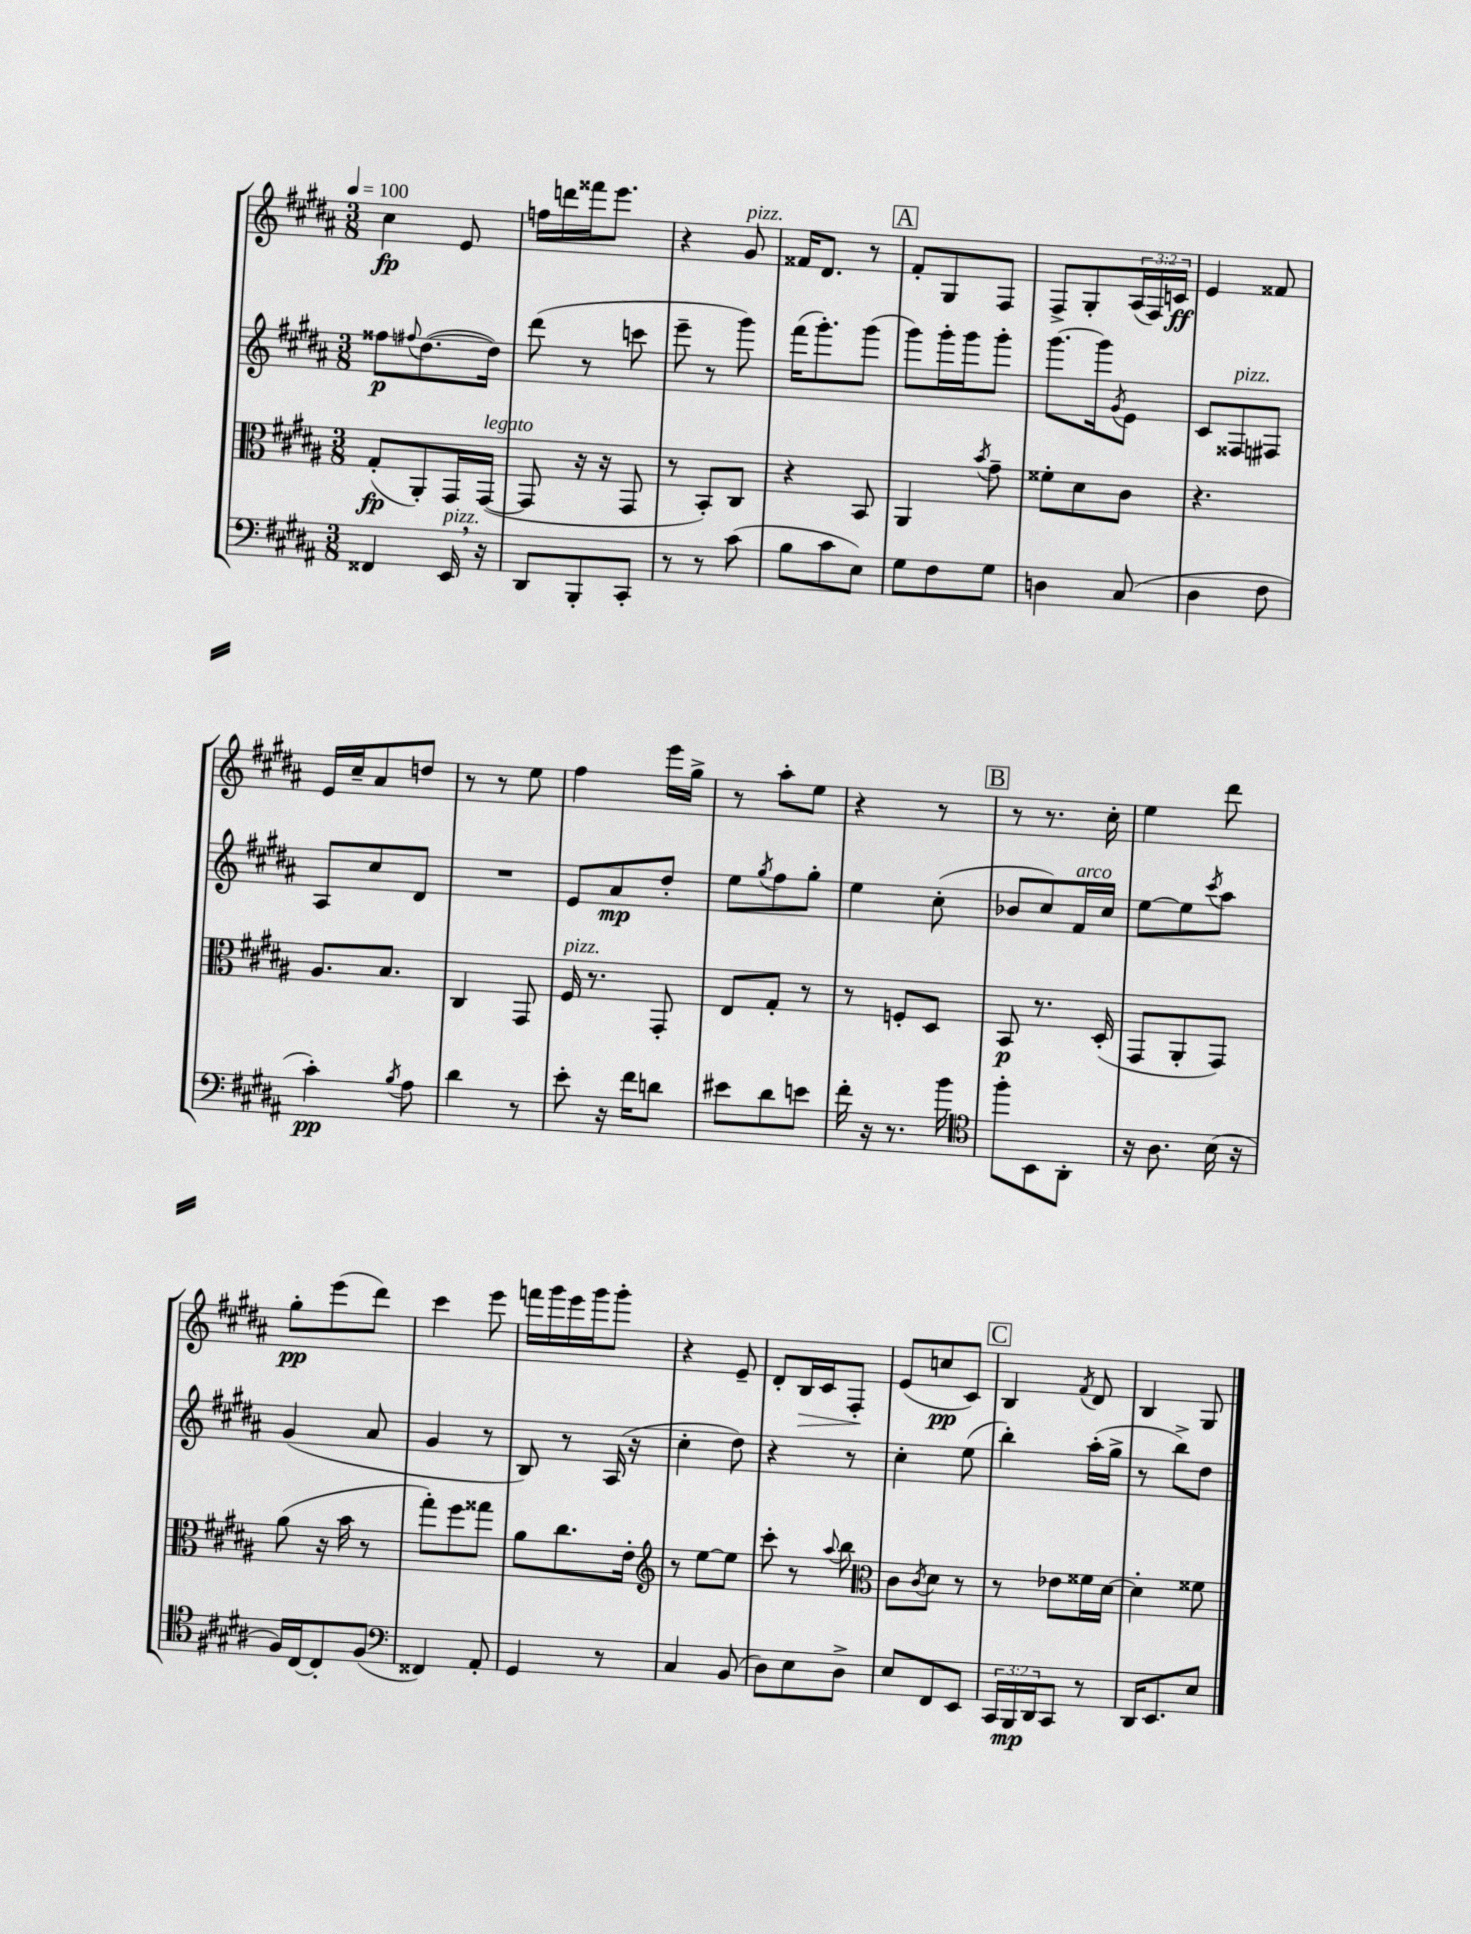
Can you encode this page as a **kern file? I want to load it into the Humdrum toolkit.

**kern	**dynam	**kern	**dynam	**kern	**dynam	**kern	**dynam
*part4	*part4	*part3	*part3	*part2	*part2	*part1	*part1
*staff4	*staff4	*staff3	*staff3	*staff2	*staff2	*staff1	*staff1
*clefF4	*	*clefC3	*	*clefG2	*	*clefG2	*
*k[f#c#g#d#a#]	*	*k[f#c#g#d#a#]	*	*k[f#c#g#d#a#]	*	*k[f#c#g#d#a#]	*
*M3/8	*	*M3/8	*	*M3/8	*	*M3/8	*
*MM100	*	*MM100	*	*MM100	*	*MM100	*
=1	=1	=1	=1	=1	=1	=1	=1
4FF##X/	.	(8G#'/L	fp	8ff##X\L	p	4cc#\	fp
.	.	.	.	8qqff#X/	.	.	.
.	.	8AA#'/)	.	([8.dd#\	.	.	.
!LO:TX:a:i:t=pizz.	!	!	!	!	!	!	!
16EE,/	.	16GG#/L	.	.	.	8e/	.
!	!	!LO:TX:a:i:t=legato	!	!	!	!	!
16r	.	([16GG#/JJ	.	16dd#\Jk])	.	.	.
=2	=2	=2	=2	=2	=2	=2	=2
8DD#/L	.	8GG#/]	.	(8ddd#\	.	16ffn\LL	.
.	.	.	.	.	.	16dddn\	.
8BBB'/	.	16r	.	8r	.	16fff##X\J	.
.	.	16r	.	.	.	8.eee\J	.
8CC#'/J	.	8GG#/	.	8cccn\	.	.	.
=3	=3	=3	=3	=3	=3	=3	=3
8r	.	8r	.	8eee~\	.	4r	.
8r	.	8BB'/L)	.	8r	.	.	.
!	!	!	!	!	!	!LO:TX:a:i:t=pizz.	!
(8c#\	.	8C#/J	.	8ggg#\)	.	8g#/	.
=4	=4	=4	=4	=4	=4	=4	=4
8B\L	.	4r	.	(16fff#\KL	.	16f##X/KL	.
.	.	.	.	8.ggg#'\)	.	8.d#/J	.
8c#\	.	.	.	.	.	.	.
8E\J)	.	8BB/	.	(8ggg#\J	.	8r	.
!!LO:REH:place=s1:t=A
=5	=5	=5	=5	=5	=5	=5	=5
8G#\L	.	4AA#/	.	8ggg#\L)	.	8f#'/L	.
8F#\	.	.	.	16ggg#'\L	.	8G#/	.
.	.	.	.	16ggg#\J	.	.	.
.	.	8qb/	.	.	.	.	.
8G#\J	.	8g#~\	.	8ggg#'\J	.	8F#/J	.
=6	=6	=6	=6	=6	=6	=6	=6
4Dn\	.	8f##X'\L	.	[8.ggg#\L	.	8F#^/L	.
.	.	8d#\	.	.	.	8G#'/	.
.	.	.	.	16ggg#\k]	.	.	.
.	.	.	.	8qg#/	.	.	.
(8C#/	.	8c#\J	.	8e\J	.	(24A#/L	.
.	.	.	.	.	.	24F#/)	.
.	.	.	.	.	.	24cn/JJ	ff
=7	=7	=7	=7	=7	=7	=7	=7
4D#\	.	4.r	.	8c#/L	.	4e/	.
!	!	!	!	!LO:TX:a:i:t=pizz.	!	!	!
.	.	.	.	8F##X/	.	.	.
8F#\	.	.	.	8F#X/J	.	8f##X/	.
!!LO:LB:g=z
=8	=8	=8	=8	=8	=8	=8	=8
4c#'\)	pp	8.A#/L	.	8A#/L	.	16e/LL	.
.	.	.	.	.	.	16cc#~/J	.
.	.	.	.	8cc#/	.	8a#/	.
.	.	8.B/J	.	.	.	.	.
8qB/	.	.	.	.	.	.	.
8A#\	.	.	.	8d#/J	.	8ddn/J	.
=9	=9	=9	=9	=9	=9	=9	=9
4d#\	.	4C#/	.	4.r	.	8r	.
.	.	.	.	.	.	8r	.
8r	.	8GG#/	.	.	.	8ee\	.
=10	=10	=10	=10	=10	=10	=10	=10
!	!	!LO:TX:a:i:t=pizz.	!	!	!	!	!
8e'\	.	16F#/	.	8e/L	.	4ff#\	.
.	.	8.r	.	.	.	.	.
16r	.	.	.	8a#/	mp	.	.
16f#\KL	.	.	.	.	.	.	.
8dn\J	.	8GG#'/	.	8dd#'/J	.	16eee\LL	.
.	.	.	.	.	.	16gg#^\JJ	.
=11	=11	=11	=11	=11	=11	=11	=11
8e#X\L	.	8E/L	.	8ee\L	.	8r	.
.	.	.	.	8qgg#/	.	.	.
8d#\	.	8G#'/J	.	8ff#\	.	8aa#'\L	.
8en\J	.	8r	.	8gg#'\J	.	8ee\J	.
=12	=12	=12	=12	=12	=12	=12	=12
16f#'\	.	8r	.	4ee\	.	4r	.
16r	.	.	.	.	.	.	.
8.r	.	8Fn'/L	.	.	.	.	.
.	.	8D#/J	.	(8cc#'\	.	8r	.
16b\	.	.	.	.	.	.	.
!!LO:REH:place=s1:t=B
=13	=13	=13	=13	=13	=13	=13	=13
*clefC4	*	*	*	*	*	*	*
8ff#'\L	.	8BB/	p	8b-X/L	.	8r	.
8BB\	.	8.r	.	8cc#/)	.	8.r	.
!	!	!	!	!LO:TX:a:i:t=arco	!	!	!
8AA#'\J	.	.	.	16f#/L	.	.	.
.	.	(16D#'/	.	16cc#/JJ	.	16cc#'\	.
=14	=14	=14	=14	=14	=14	=14	=14
16r	.	8GG#/L	.	[8ee\L	.	4ee\	.
8.A#\	.	.	.	.	.	.	.
.	.	8AA#'/	.	8ee\]	.	.	.
.	.	.	.	8qccc#/	.	.	.
(16B\	.	8GG#/J)	.	8aa#\J	.	8ddd#\	.
16r	.	.	.	.	.	.	.
!!LO:LB:g=z
=15	=15	=15	=15	=15	=15	=15	=15
16F#/LL)	.	(8a#\	.	(4g#/	.	8gg#'\L	pp
[16C#/J	.	.	.	.	.	.	.
8C#'/]	.	16r	.	.	.	(8eee\	.
.	.	16b\	.	.	.	.	.
(8F#/J	.	8r	.	8a#/	.	8ddd#\J)	.
=16	=16	=16	=16	=16	=16	=16	=16
*clefF4	*	*	*	*	*	*	*
4FF##X/)	.	8gg#'\L)	.	4g#/	.	4ccc#\	.
.	.	8ff#\	.	.	.	.	.
8AA#'/	.	8gg##X\J	.	8r	.	8eee\	.
=17	=17	=17	=17	=17	=17	=17	=17
4GG#/	.	8a#\L	.	8B/)	.	16fffn\LL	.
.	.	.	.	.	.	16ggg#\	.
.	.	8.cc#\	.	8r	.	16eee\	.
.	.	.	.	.	.	16ggg#\J	.
8r	.	.	.	(16A#/	.	8ggg#'\J	.
.	.	16e'\Jk	.	16r	.	.	.
=18	=18	=18	=18	=18	=18	=18	=18
*	*	*clefG2	*	*	*	*	*
4C#/	.	8r	.	4cc#'\	.	4r	.
.	.	[8ee\L	.	.	.	.	.
(8BB/	.	8ee\J]	.	8dd#\)	.	8e~/	.
=19	=19	=19	=19	=19	=19	=19	=19
8D#\L)	.	8ccc#'\	.	4r	.	8d#'/L	.
!	!	!	!	!	!	!	!LO:HP:b
8E\	.	8r	.	.	.	16B/L	>
.	.	.	.	.	.	16c#/J	.
.	.	8qqaa#/	.	.	.	.	.
8D#^\J	.	8bb\	.	8r	.	8F#'/J	.
.	.	.	.	.	.	.	]
=20	=20	=20	=20	=20	=20	=20	=20
*	*	*clefC3	*	*	*	*	*
8E/L	.	8c#\L	.	4cc#'\	.	(8e/L	.
.	.	8qc#/	.	.	.	.	.
8FF#/	.	8d#\J	.	.	.	8ccn/	pp
8EE/J	.	8r	.	(8ee\	.	8c#/J)	.
!!LO:REH:place=s1:t=C
=21	=21	=21	=21	=21	=21	=21	=21
24CC#/LL	.	8r	.	4bb'\)	.	4B/	.
24BBB/	mp	.	.	.	.	.	.
24DD#/J	.	.	.	.	.	.	.
8CC#/J	.	8e-X\L	.	.	.	.	.
.	.	.	.	.	.	8qf#/	.
8r	.	16f##X\L	.	(16aa#'\LL	.	8d#/	.
.	.	[16d#\JJ	.	16gg#^\JJ	.	.	.
=22	=22	=22	=22	=22	=22	=22	=22
16DD#/KL	.	4d#'\]	.	8r	.	4B/	.
8.EE/	.	.	.	.	.	.	.
.	.	.	.	8bb^\L)	.	.	.
8E/J	.	8f##X\	.	8dd#\J	.	8G#/	.
==	==	==	==	==	==	==	==
*-	*-	*-	*-	*-	*-	*-	*-
